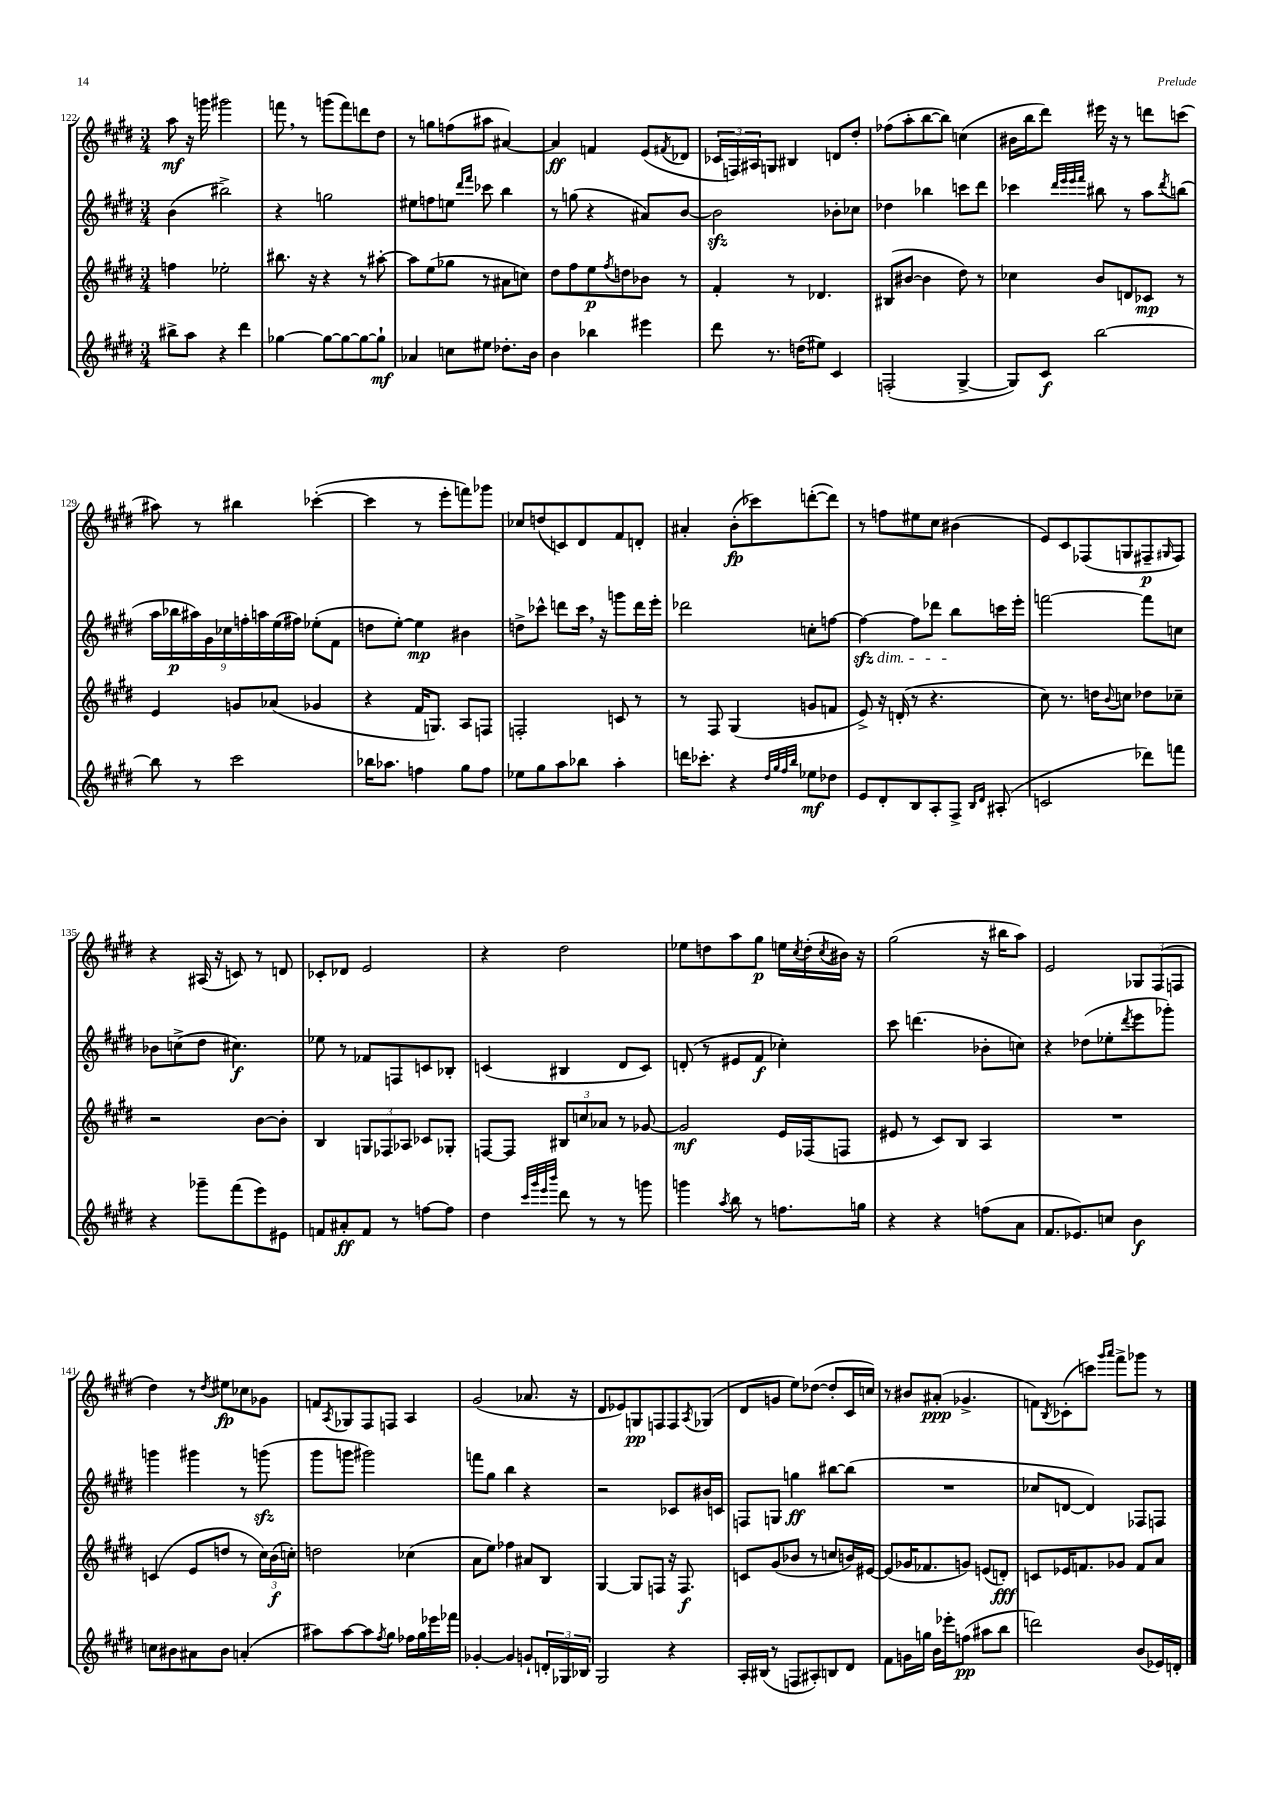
<<
\new StaffGroup <<
\new Staff = "s0" {
    \clef treble \key e \major \numericTimeSignature \time 3/4
    a''8\mf r16 g'''16 gis'''2 |
    f'''8 \breathe r8 g'''8( f'''8) d'''8 dis''8 |
    r8 g''8 f''8( ais''8 ais'4~) |
    ais'4\ff f'4 e'8( \acciaccatura { fis'8 } des'8 |
    \tuplet 3/2 { ces'16 f16) ais16 } g8 bis4 d'8 dis''8-. |
    fes''8( a''8-. b''8~ b''8) c''4( |
    bis'16 b''16 dis'''8) eis'''16 r16 r8 d'''8 c'''8( |
    ais''8) r8 bis''4 ces'''4~-.( |
    ces'''4 r8 e'''8-. f'''8) ges'''8 |
    ces''8 d''8( c'8) dis'8 fis'8 d'8-. |
    ais'4-. b'8-.\fp( ces'''8) d'''8~-.( d'''8) |
    r8 f''8 eis''8 cis''8 bis'4( |
    e'8) cis'8 fes8( g8 fis8--\p \grace { gis16 } fis8) |
    r4 ais16( r16 c'8) r8 d'8 |
    ces'8-. des'8 e'2 |
    r4 dis''2 |
    ees''8 d''8 a''8 gis''8\p e''16 \acciaccatura { cis''8 } d''16-.( \acciaccatura { cis''8 } bis'16) r16 |
    gis''2( r16 bis''16 a''8) |
    e'2 \tuplet 3/2 { ges8 fis8( f8 } |
    dis''4) r8 \acciaccatura { dis''8 } eis''8\fp ces''8 ges'8 |
    f'8 \acciaccatura { a8 } ges8 fis8 f8 a4 |
    gis'2( aes'8. r16 |
    dis'8 ees'8) g8\pp f8 f8 \acciaccatura { a8 } ges8( |
    dis'8 g'8 e''8) des''8~( des''8-. cis'16 c''16) |
    r8 bis'8 ais'8-.\ppp( ges'4.-> |
    f'8) \acciaccatura { b8 } ces'8-.( c'''8) \grace { gis'''16 a'''16 } fis'''8-> ges'''8 r8 \bar "|." |
}
\new Staff = "s1" {
    \clef treble \key e \major \numericTimeSignature \time 3/4
    b'4( bis''2->) |
    r4 g''2 |
    eis''8 f''8 e''8 \grace { dis'''16 fis'''16 } ces'''8 b''4 |
    r8 g''8( r4 ais'8) b'8~ |
    b'2\sfz bes'8-. ces''8 |
    des''4 bes''4 c'''8 dis'''8 |
    ces'''4 \grace { dis'''32 e'''32 e'''32 fis'''32 } bis''8 r8 a''8 \acciaccatura { dis'''8 } b''8( |
    \tuplet 9/8 { a''16 bes''16\p ais''16) gis'16 ces''16 f''16-. a''16 e''16( fis''16) } ees''8-.( fis'8 |
    d''8 e''8~-.) e''4\mp bis'4 |
    d''8-> ces'''8-^ d'''8 ces'''16 \breathe r16 g'''8 d'''16 e'''16-. |
    des'''2 c''8-. f''8~ |
    f''4~\sfz\dim f''8 des'''8 b''8\! c'''16 e'''16-. |
    f'''2~ f'''8 c''8 |
    bes'8 c''8->( dis''8 cis''4.\f) |
    ees''8 r8 fes'8 f8 c'8 bes8-. |
    c'4( bis4 dis'8 c'8) |
    d'8-.( r8 eis'8 fis'8\f ces''4-.) |
    cis'''8 d'''4.( bes'8-. c''8) |
    r4 des''8( ees''8-. \acciaccatura { dis'''8 } e'''8 ges'''8-.) |
    g'''4 gis'''4 r8 g'''8\sfz( |
    gis'''8 g'''8 gis'''2) |
    f'''8 gis''8 b''4 r4 |
    r2 ces'8 bis'16 c'16 |
    f8 g8 g''4\ff bis''8~ bis''8( |
    R2. |
    ces''8 d'8~ d'4) fes8 f8 \bar "|." |
}
\new Staff = "s2" {
    \clef treble \key e \major \numericTimeSignature \time 3/4
    f''4 ees''2-. |
    bis''8. r16 r4 r8 ais''8~-. |
    ais''8 e''8( ges''8 r8 ais'8 c''8) |
    dis''8 fis''8 e''8\p \acciaccatura { fis''8 } d''8 bes'8 r8 |
    fis'4-. r8 des'4. |
    bis8( bis'8~ bis'4 dis''8) r8 |
    ces''4 b'8 d'8 ces'8\mp r8 |
    e'4 g'8 aes'8( ges'4 |
    r4 fis'16 g8.) a8 f8 |
    f2-. c'8 r8 |
    r8 fis8 gis4( g'8 f'8 |
    e'8->) r16 d'16-.( r8 r4. |
    cis''8) r8. d''16 \appoggiatura { b'8 } c''8 des''8 ces''8-- |
    r2 b'8~ b'8-. |
    b4 \tuplet 3/2 { g8 fes8 aes8 } ces'8 ges8-. |
    f8~ f8 \tuplet 3/2 { bis8 c''8 aes'8 } r8 ges'8~ |
    ges'2\mf e'16 fes16( f8 |
    eis'8 r8 cis'8) b8 a4 |
    R2. |
    c'4( e'8 d''8 r8 \tuplet 3/2 { cis''16) b'16\f( c''16-.) } |
    d''2 ces''4( |
    a'8 e''8) fes''4 ais'8 b8 |
    gis4~ gis8 f8 r16 f8.\f |
    c'8 gis'8( bes'8 r8 c''8 b'16) eis'16~ |
    eis'8( ges'16 fes'8. g'8) e'8( d'8-.\fff) |
    c'8 ees'16 f'8. ges'8 f'8 a'8 \bar "|." |
}
\new Staff = "s3" {
    \clef treble \key e \major \numericTimeSignature \time 3/4
    bis''8-> a''8 r4 dis'''4 |
    ges''4~ ges''8~ ges''8~ ges''8~ ges''8-!\mf |
    aes'4 c''8 eis''8 des''8.-. b'16 |
    b'4 bes''4 eis'''4 |
    dis'''8 r8. d''16( eis''8) cis'4 |
    f2-.( gis4~-> |
    gis8) cis'8\f b''2~ |
    b''8 r8 cis'''2 |
    bes''16 aes''8. f''4 gis''8 f''8 |
    ees''8 gis''8 a''8 bes''8 a''4-. |
    d'''16 ces'''8.-. r4 \grace { dis''32 gis''32 fis''32 b''32 } ees''8\mf des''8 |
    e'8 dis'8-. b8 a8-. fis8-> \grace { b16 dis'16 } ais8-.( |
    c'2 des'''8) f'''8 |
    r4 ges'''8-- fis'''8( e'''8) eis'8 |
    f'8 ais'8-.\ff f'8 r8 f''8~ f''8 |
    dis''4 \grace { cis'''32 gis'''32 e'''32 b'''32 } dis'''8 r8 r8 g'''8 |
    g'''4 \acciaccatura { a''8 } b''8 r8 f''8. g''16 |
    r4 r4 f''8( a'8 |
    fis'8. ees'8.) c''8 b'4\f |
    c''8 bis'8 ais'8 bis'8 a'4-.( |
    ais''8) ais''8~ ais''8 \acciaccatura { fis''8 } gis''8 fes''16 gis''16 ees'''16 fes'''16 |
    ges'4~-. ges'4 g'8-! \tuplet 3/2 { d'16-. ges16 bes16 } |
    gis2 r4 |
    a16-. bis16( r8 f8 ais8-.) b8 dis'8 |
    fis'8 g'16 g''16 b'16 ees'''16-. f''8\pp( ais''8 b''8 |
    d'''2) b'8( ees'16) d'16-. \bar "|." |
}
>>
>>
\layout { \context { \Score currentBarNumber = #122 } }
